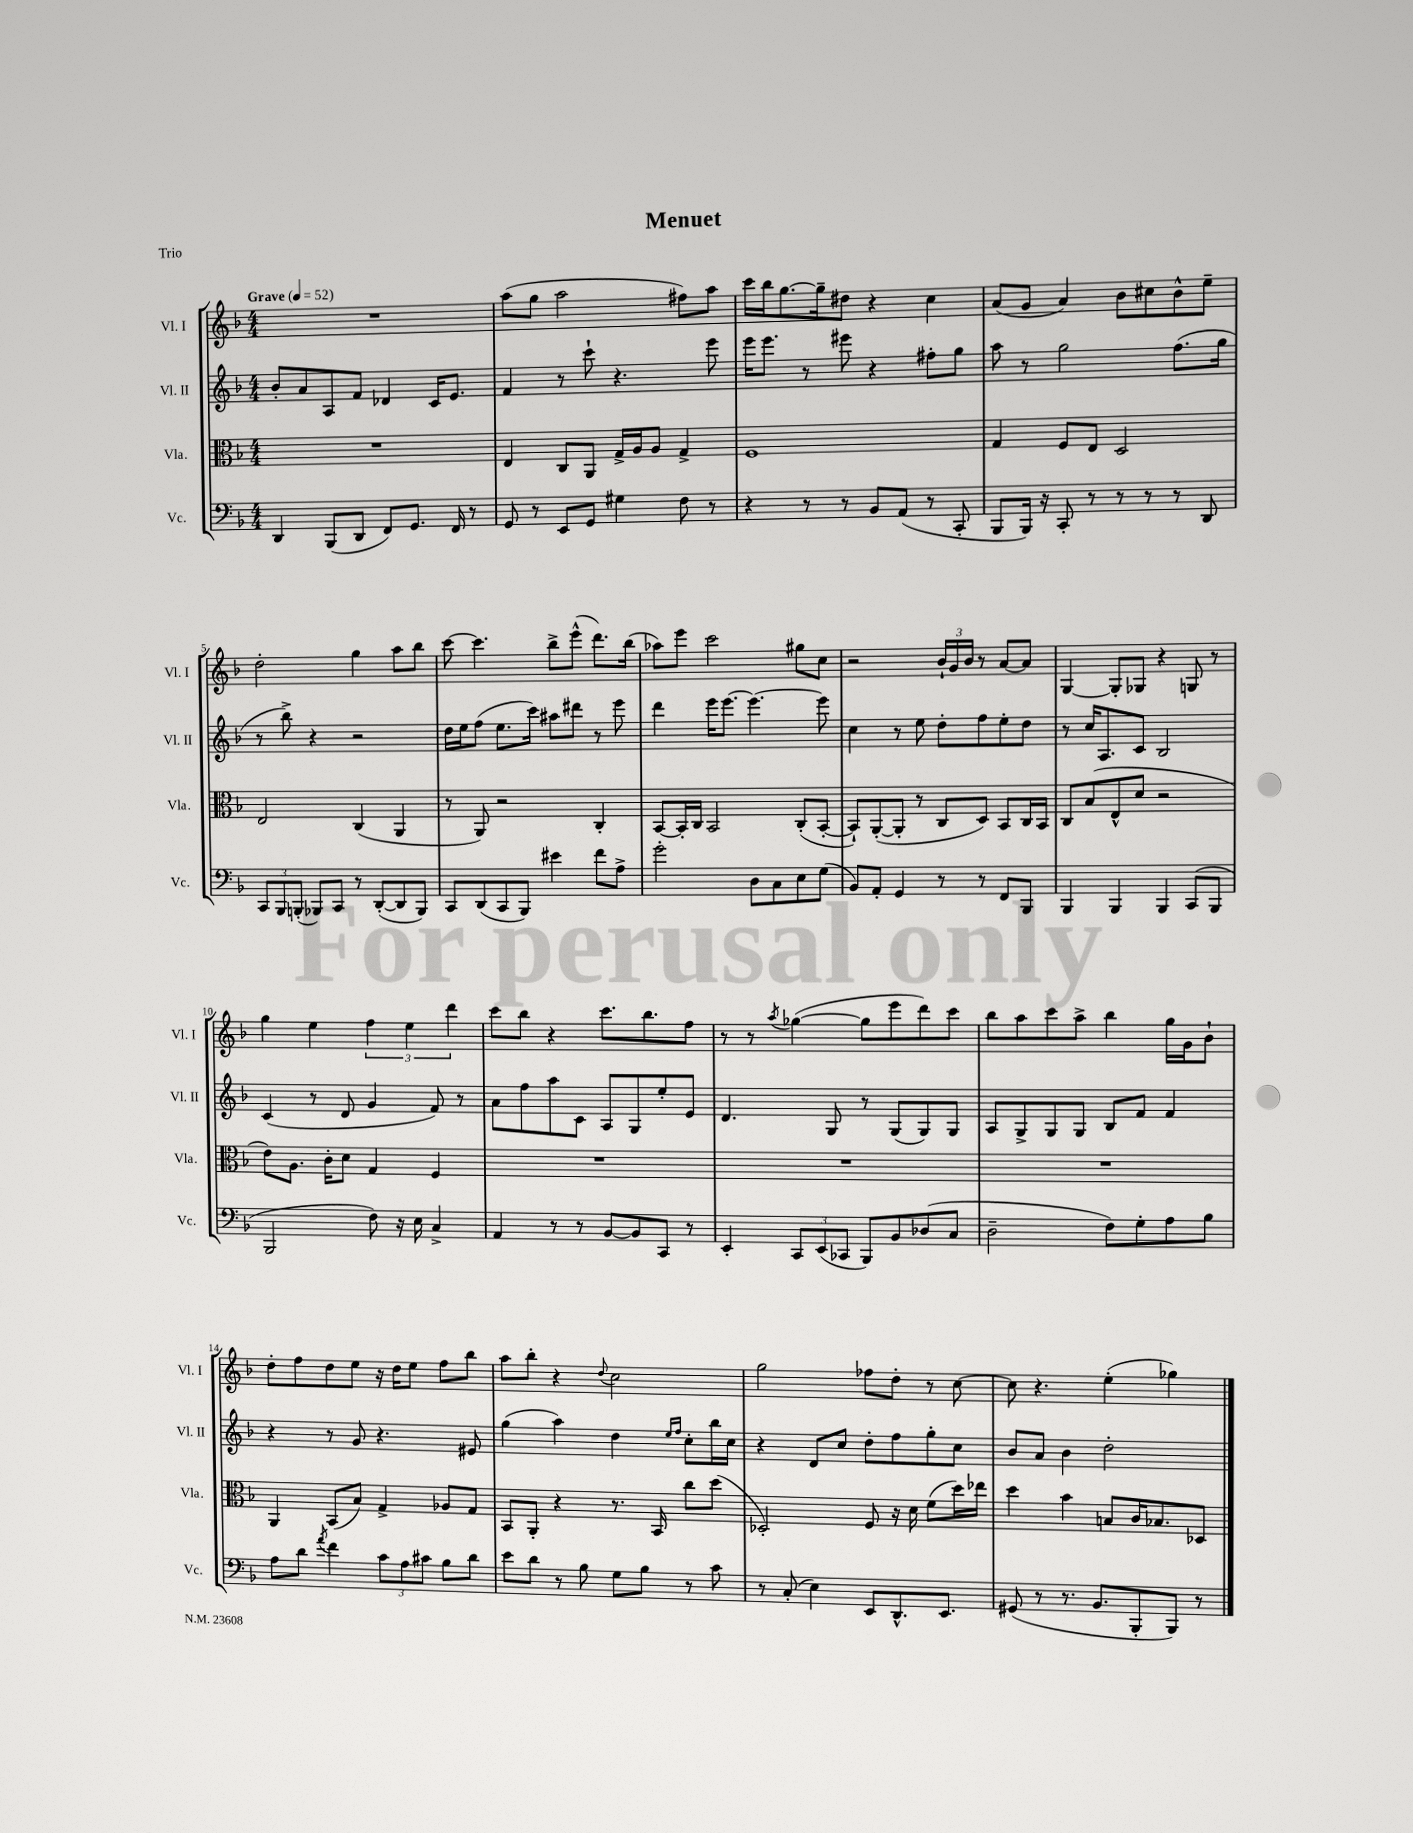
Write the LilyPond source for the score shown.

\header { title = "Menuet" piece = "Trio" }
<<
\new StaffGroup <<
\new Staff = "s0" \with { instrumentName = "Vl. I" shortInstrumentName = "Vl. I" } {
    \clef treble \key f \major \numericTimeSignature \time 4/4 \tempo "Grave" 4 = 52
    R1 |
    a''8( g''8 a''2 fis''8) a''8 |
    c'''16 bes''16 g''8.~ g''16-- dis''8 r4 c''4 |
    a'8( g'8 a'4) bes'8 cis''8 bes'8-^ e''8-- |
    d''2-. g''4 a''8 bes''8 |
    c'''8~ c'''4. bes''8-> e'''8-^( d'''8.) bes''16( |
    aes''8) e'''8 c'''2 gis''8 c''8 |
    r2 \tuplet 3/2 { bes'16-! g'16 bes'16 } r8 a'8~ a'8 |
    g4~ g8-. ges8 r4 g8 r8 |
    g''4 e''4 \tuplet 3/2 { f''4 e''4 d'''4 } |
    c'''8 bes''8 r4 c'''8. bes''8. f''8 |
    r8 r8 \acciaccatura { a''8 } ges''4~( ges''8 e'''8 d'''8) c'''8 |
    bes''8 a''8 c'''8 a''8-> bes''4 g''16 g'16 bes'8-! |
    d''8-. f''8 d''8 e''8 r16 d''16 e''8 f''8 bes''8 |
    a''8 bes''8-. r4 \appoggiatura { d''8 } c''2 |
    g''2 fes''8 d''8-. r8 c''8~ |
    c''8 r4. e''4-.( ges''4) \bar "|." |
}
\new Staff = "s1" \with { instrumentName = "Vl. II" shortInstrumentName = "Vl. II" } {
    \clef treble \key f \major \numericTimeSignature \time 4/4
    bes'8-. a'8 a8 f'8 des'4 c'16 e'8. |
    f'4 r8 c'''8-! r4. e'''8 |
    e'''16 e'''8. r8 eis'''8 r4 fis''8-. g''8 |
    a''8 r8 g''2 f''8.( g''16 |
    r8 bes''8->) r4 r2 |
    d''16 e''16 f''8( e''8. c'''16) ais''8 dis'''8 r8 e'''8 |
    d'''4 e'''16 e'''8.~ e'''4.~ e'''8 |
    c''4 r8 e''8 d''8-. f''8 e''8-. d''8 |
    r8 c''16 a8. c'8 bes2 |
    c'4( r8 d'8 g'4 f'8) r8 |
    a'8 f''8 a''8 c'8 a8 g8 e''8-. e'8 |
    d'4. g8 r8 g8( g8) g8 |
    a8 g8-> g8 g8 bes8 f'8 f'4 |
    r4 r8 g'8 r4. eis'8 |
    g''4( a''4) d''4 \grace { e''16 f''16 } c''8-. bes''16 c''16 |
    r4 d'8 c''8 d''8-. f''8 g''8-. c''8 |
    bes'8 a'8 bes'4 d''2-. \bar "|." |
}
\new Staff = "s2" \with { instrumentName = "Vla." shortInstrumentName = "Vla." } {
    \clef alto \key f \major \numericTimeSignature \time 4/4
    R1 |
    e4 c8 a,8 g16-> a16 a8 g4-> |
    f1 |
    g4 f8 e8 d2 |
    e2 c4( a,4 |
    r8 a,8) r2 c4-. |
    bes,8~ bes,16-. c16 bes,2 c8-.( bes,8~-. |
    bes,8-!) a,8~-.( a,8-. r8 c8 d8) bes,8 c16 bes,16 |
    c8 bes8( e8-^ d'8 r2 |
    e'8) a8. c'16-. d'8 g4 f4 |
    R1 |
    R1 |
    R1 |
    a,4 bes,8( bes8) g4-> aes8 g8 |
    bes,8 a,8-. r4 r8. bes,16 c''8 d''8( |
    des2-.) f8 r16 d'16 f'8( d''16) ees''16 |
    d''4 bes'4 b8 c'16 bes8. des8 \bar "|." |
}
\new Staff = "s3" \with { instrumentName = "Vc." shortInstrumentName = "Vc." } {
    \clef bass \key f \major \numericTimeSignature \time 4/4
    d,4 bes,,8( d,8 f,8) g,8. f,16 r8 |
    g,8 r8 e,8 g,8 gis4 f8 r8 |
    r4 r8 r8 bes,8 a,8( r8 c,8-. |
    bes,,8 bes,,16) r16 c,8-. r8 r8 r8 r8 d,8 |
    \tuplet 3/2 { c,8 bes,,8 b,,8-.( } bes,,8) c,8 r8 d,8~-.( d,8 bes,,8) |
    c,8 d,8( c,8 bes,,8) eis'4 f'8 a8-> |
    g'2-. d8 c8 e8 g8( |
    bes,8) a,8-. g,4 r8 r8 f,8 bes,,8 |
    bes,,4 bes,,4 bes,,4 c,8( bes,,8 |
    bes,,2 f8) r16 e16 c4-> |
    a,4 r8 r8 bes,8~ bes,8 c,8 r8 |
    e,4-. \tuplet 3/2 { c,8 e,8( ces,8 } bes,,8) bes,8 des8( c8 |
    d2-- f8) g8-. a8 bes8 |
    a8 d'8 \acciaccatura { a'8 } f'4 \tuplet 3/2 { c'8 a8 cis'8 } bes8 d'8 |
    e'8 d'8 r8 bes8 g8 bes8 r8 c'8 |
    r8 c8-.( e4) e,8 d,8.-^ e,8. |
    gis,8( r8 r8. bes,8. bes,,8-. bes,,8) r8 \bar "|." |
}
>>
>>
